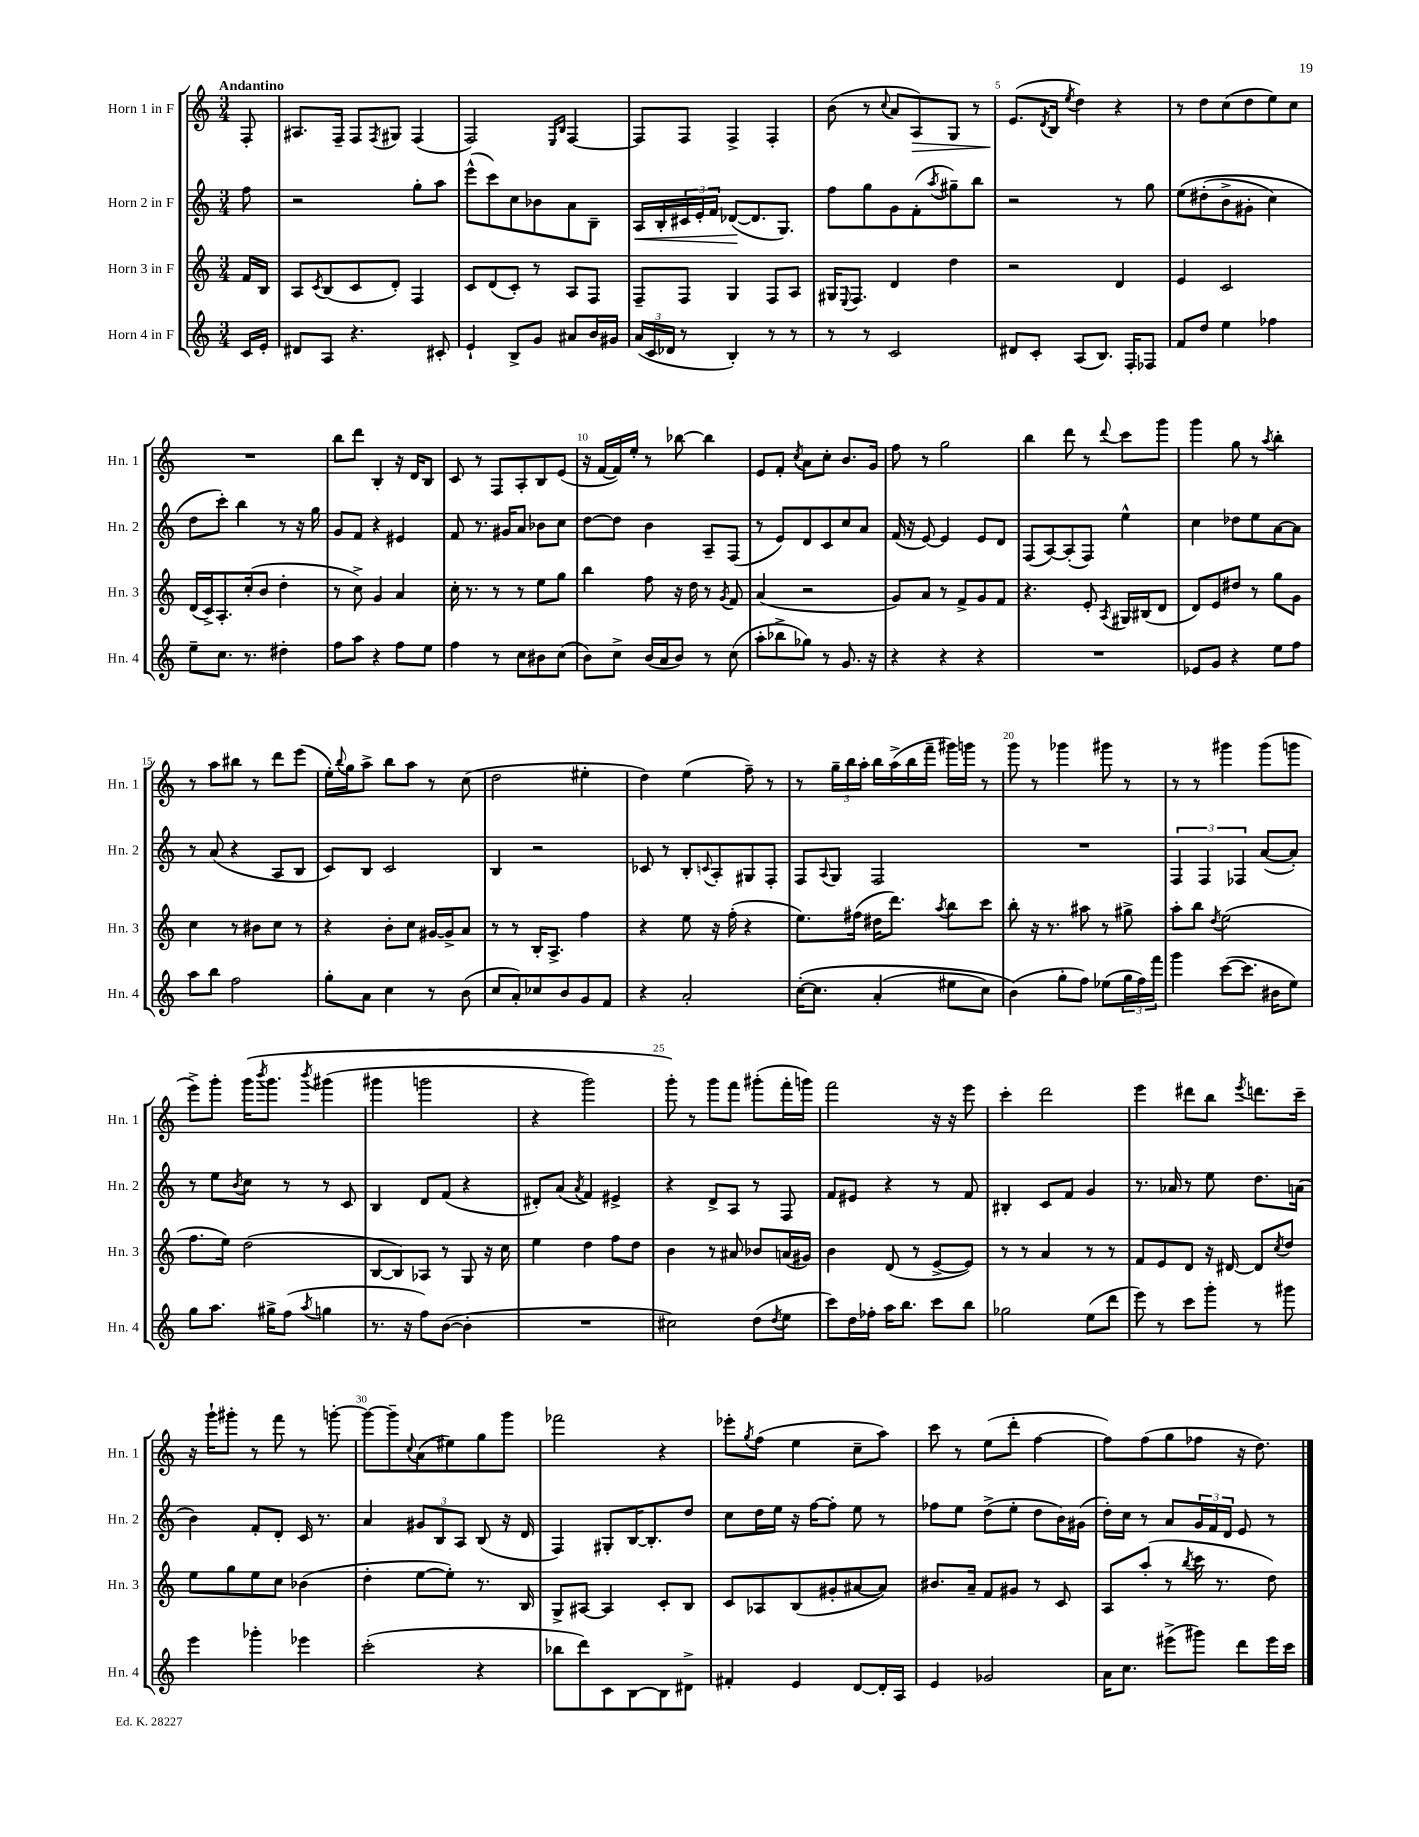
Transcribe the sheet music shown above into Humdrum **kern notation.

**kern	**kern	**kern	**dynam	**kern	**dynam
*part4	*part3	*part2	*part2	*part1	*part1
*staff4	*staff3	*staff2	*staff2	*staff1	*staff1
*I"Horn 4 in F	*I"Horn 3 in F	*I"Horn 2 in F	*	*I"Horn 1 in F	*
*I'Hn. 4	*I'Hn. 3	*I'Hn. 2	*	*I'Hn. 1	*
*clefG2	*clefG2	*clefG2	*	*clefG2	*
*k[]	*k[]	*k[]	*	*k[]	*
*M3/4	*M3/4	*M3/4	*	*M3/4	*
=	=	=	=	=	=
!	!	!	!	!LO:TX:a:B:t=Andantino	!
16c/LL	16f/LL	8ff\	.	8F'/	.
16e'/JJ	16B/JJ	.	.	.	.
=1	=1	=1	=1	=1	=1
8d#X/L	8A/L	2r	.	8.A#X/L	.
.	8qc/	.	.	.	.
8A/J	(8B/	.	.	.	.
.	.	.	.	16F~/Jk	.
4.r	8c/	.	.	8F/L	.
.	.	.	.	8qF/	.
.	8d'/J)	.	.	8G#X/J	.
.	4F/	8gg'\L	.	(4F/	.
8c#X'/	.	8aa\J	.	.	.
=2	=2	=2	=2	=2	=2
4e`/	8c/L	(8eee^^\L	.	2F/)	.
.	(8d/	8ccc\)	.	.	.
8B^/L	8c'/J)	8cc\	.	.	.
8g/J	8r	8b-X\	.	.	.
.	.	.	.	16qqE/LL	.
.	.	.	.	16qqB/JJ	.
8a#X/L	8A/L	8a\	.	[4F/	.
16b/L	8F/J	8B~\J	.	.	.
16g#X/JJ	.	.	.	.	.
=3	=3	=3	=3	=3	=3
!	!	!	!LO:HP:b	!	!
(24a/LL	8F~/L	16A/LL	<	8F/L]	.
24c/	.	.	.	.	.
.	.	16B'/	.	.	.
24d-X/JJ	.	.	.	.	.
8r	8F/J	24c#X/	.	8F/J	.
.	.	24e'/	.	.	.
.	.	24f/JJ	.	.	.
4B'/)	4G/	([8d-X/L	.	4F^/	.
.	.	8.d-/]	[	.	.
8r	8F/L	.	.	4F'/	.
.	.	8.G/J)	.	.	.
8r	8A/J	.	.	.	.
=4	=4	=4	=4	=4	=4
8r	16G#X/KL	8ff\L	.	(8b\	.
.	8qqE/	.	.	.	.
.	8.F/J	.	.	.	.
8r	.	8gg\	.	8r	.
.	.	.	.	8qqcc/	.
2c/	4d/	8g\	.	8a/L	.
!	!	!	!	!	!LO:HP:b
.	.	(8f'\	.	8A/)	>
.	.	8qaa/	.	.	.
.	4dd\	8gg#X~\)	.	8G/J	.
.	.	8bb\J	.	8r	.
=5	=5	=5	=5	=5	=5
8d#X/L	2r	2r	.	(8.e/L	.
8c'/J	.	.	.	.	.
.	.	.	.	8qd/	.
.	.	.	.	16B/Jk	]
.	.	.	.	8qee/	.
(8A/L	.	.	.	4dd\)	.
8.B/J)	.	.	.	.	.
.	4d/	8r	.	4r	.
16F'/KL	.	.	.	.	.
8F-X/J	.	8gg\	.	.	.
=6	=6	=6	=6	=6	=6
8f/L	4e/	(8ee\L	.	8r	.
8dd/J	.	(8dd#X'\	.	8dd\L	.
4ee\	2c/	8b^\	.	(8cc\	.
.	.	8g#X'\J	.	8dd\	.
4ff-X\	.	4cc\)	.	8ee\)	.
.	.	.	.	8cc\J	.
!!LO:LB:g=z
=7	=7	=7	=7	=7	=7
8ee~\L	(16d/LL	8dd\L	.	2.r	.
.	16c^/J)	.	.	.	.
8.cc\J	8.A'/	8ccc'\J)	.	.	.
.	.	4bb\	.	.	.
8.r	(16cc'/k	.	.	.	.
.	8b/J	.	.	.	.
4dd#X'\	4dd'\	8r	.	.	.
.	.	16r	.	.	.
.	.	16gg\	.	.	.
=8	=8	=8	=8	=8	=8
8ff\L	8r	8g/L	.	8bb\L	.
8aa\J	8cc^\)	8f/J	.	8ddd\J	.
4r	4g/	4r	.	4B'/	.
8ff\L	4a/	4e#X/	.	16r	.
.	.	.	.	16d/KL	.
8ee\J	.	.	.	8B/J	.
=9	=9	=9	=9	=9	=9
4ff\	16cc'\	8f/	.	8c/	.
.	8.r	.	.	.	.
.	.	8.r	.	8r	.
8r	8r	.	.	8F/L	.
.	.	16g#X/KL	.	.	.
8cc\L	8r	8a/J	.	8A'/	.
8b#X\	8ee\L	8b-X\L	.	8B/	.
(8cc\J	8gg\J	8cc\J	.	(8e/J	.
=10	=10	=10	=10	=10	=10
8b\L)	4bb\	[8dd\L	.	16r	.
.	.	.	.	[16f/LL	.
8cc^\J	.	8dd\J]	.	16f/])	.
.	.	.	.	16ee'/JJ	.
(16b/LL	8ff\	4b\	.	8r	.
16a/J	.	.	.	.	.
8b/J)	16r	.	.	[8bb-X\	.
.	16dd\	.	.	.	.
8r	8r	8A~/L	.	4bb-\]	.
.	8qg/	.	.	.	.
(8cc\	8f/	(8F/J	.	.	.
=11	=11	=11	=11	=11	=11
8aa'\L	(4a/	8r	.	8e/L	.
8bb-X^\	.	8e/L)	.	8f'/J	.
.	.	.	.	8qcc/	.
8gg-X\J)	2r	8d/	.	8a\L	.
8r	.	8c/	.	8cc'\J	.
8.g/	.	8cc/	.	8.b/L	.
.	.	8a/J	.	.	.
16r	.	.	.	16g/Jk	.
=12	=12	=12	=12	=12	=12
4r	8g/L)	(16f/	.	8ff\	.
.	.	16r	.	.	.
.	8a/J	[8e/)	.	8r	.
4r	8r	4e/]	.	2gg\	.
.	8f^/L	.	.	.	.
4r	8g/	8e/L	.	.	.
.	8f/J	8d/J	.	.	.
=13	=13	=13	=13	=13	=13
2.r	4.r	(8F/L	.	4bb\	.
.	.	[8A/)	.	.	.
.	.	(8A'/]	.	8ddd\	.
.	8e'/	8F/J)	.	8r	.
.	8qA/	.	.	8qqddd/	.
.	16G#X/LL	4ee^^\	.	8ccc\L	.
.	(16B#X/J	.	.	.	.
.	8d/J	.	.	8ggg\J	.
=14	=14	=14	=14	=14	=14
8e-X/L	8d/L)	4cc\	.	4ggg\	.
8g/J	8e/	.	.	.	.
4r	8dd#X/J	8dd-X\L	.	8gg\	.
.	8r	8ee\	.	8r	.
.	.	.	.	8qaa/	.
8ee\L	8gg\L	[8a\	.	4bb'\	.
8ff\J	8g\J	8a\J]	.	.	.
!!LO:LB:g=z
=15	=15	=15	=15	=15	=15
8aa\L	4cc\	8r	.	8r	.
8bb\J	.	(8a/	.	8aa\L	.
2ff\	8r	4r	.	8bb#X\J	.
.	8b#X\L	.	.	8r	.
.	8cc\J	8A/L	.	8ddd\L	.
.	8r	8B/J	.	(8eee\J	.
=16	=16	=16	=16	=16	=16
8gg'\L	4r	8c/L)	.	16ee'\LL)	.
.	.	.	.	8qqbb/	.
.	.	.	.	16gg\J	.
8a\J	.	8B/J	.	8aa^\J	.
4cc\	8b'\L	2c/	.	8bb\L	.
.	8cc\J	.	.	8aa\J	.
8r	[16g#X/LL	.	.	8r	.
.	16g#^/J]	.	.	.	.
(8b\	8a/J	.	.	(8cc\	.
=17	=17	=17	=17	=17	=17
8cc/L	8r	4B/	.	2dd\	.
8a'/)	8r	.	.	.	.
8cc-X/	16B'/KL	2r	.	.	.
.	8.A^/J	.	.	.	.
8b/	.	.	.	.	.
8g/	4ff\	.	.	4ee#X'\	.
8f/J	.	.	.	.	.
=18	=18	=18	=18	=18	=18
4r	4r	8c-X/	.	4dd\)	.
.	.	8r	.	.	.
2a'/	8ee\	8B'/L	.	(4ee\	.
.	.	8qqcn/	.	.	.
.	16r	8A'/	.	.	.
.	(16ff'\	.	.	.	.
.	4r	8G#X/	.	8ff~\)	.
.	.	8F'/J	.	8r	.
=19	=19	=19	=19	=19	=19
([16cc'\KL	8.ee\L)	8F/L	.	8r	.
8.cc\J]	.	.	.	.	.
.	.	8qqA/	.	.	.
.	.	8G/J	.	24gg~\LL	.
.	.	.	.	24bb\	.
.	(16ff#X\Jk	.	.	.	.
.	.	.	.	24aa'\JJ	.
(4a'/	16dd#X\KL	2F/	.	16bb\LL	.
.	8.ddd\J)	.	.	(16aa^\	.
.	.	.	.	16bb\	.
.	.	.	.	16fff~\JJ	.
.	8qaa/	.	.	.	.
8ee#X\L	8bb\L	.	.	16ggg#X\LL)	.
.	.	.	.	16gggn\JJ	.
8cc\J)	8ccc\J	.	.	8r	.
=20	=20	=20	=20	=20	=20
(4b\)	8bb'\	2.r	.	8ggg\	.
.	16r	.	.	8r	.
.	8.r	.	.	.	.
8gg'\L	.	.	.	4ggg-X\	.
8ff\J)	8aa#X\	.	.	.	.
(8ee-X\L	8r	.	.	8ggg#X\	.
24gg\L	8gg#X^\	.	.	8r	.
24ff\)	.	.	.	.	.
24fff\JJ	.	.	.	.	.
=21	=21	=21	=21	=21	=21
4ggg\	8aa'\L	6F/	.	8r	.
.	8bb\J	.	.	8r	.
.	.	6F/	.	.	.
.	8qdd/	.	.	.	.
([8ccc\L	(2ee\	.	.	4ggg#X\	.
.	.	6F-X/	.	.	.
8.ccc\J]	.	.	.	.	.
.	.	([8a/L	.	(8ggg#\L	.
16b#X\KL	.	.	.	.	.
8ee\J)	.	8a'/J])	.	8gggn\J	.
!!LO:LB:g=z
=22	=22	=22	=22	=22	=22
8gg\L	8.ff\L	8r	.	8eee^\L)	.
8.aa\J	.	8ee\L	.	8ggg'\J	.
.	16ee\Jk)	.	.	.	.
.	.	8qb/	.	.	.
.	(2dd\	8cc\J	.	(16ggg\KL	.
.	.	.	.	8qbbb/	.
16gg#X^\KL	.	.	.	8.ggg\J	.
(8ff\J	.	8r	.	.	.
8qaa/	.	.	.	8qbbb/	.
4ggn\	.	8r	.	(4ggg#X\	.
.	.	8c/	.	.	.
=23	=23	=23	=23	=23	=23
8.r	[8B/L	4B/	.	4ggg#X\	.
.	8B/])	.	.	.	.
16r	.	.	.	.	.
8ff\L)	8A-X/J	8d/L	.	2gggn\	.
([8b\J	8r	(8f/J	.	.	.
4b'\]	8G/	4r	.	.	.
.	16r	.	.	.	.
.	16cc\	.	.	.	.
=24	=24	=24	=24	=24	=24
2.r	4ee\	8d#X'/L)	.	4r	.
.	.	(8a/J	.	.	.
.	.	8qa/	.	.	.
.	4dd\	4f/)	.	2ggg\)	.
.	8ff\L	4e#X^/	.	.	.
.	8dd\J	.	.	.	.
=25	=25	=25	=25	=25	=25
2cc#X\)	4b\	4r	.	8ggg'\)	.
.	.	.	.	8r	.
.	8r	8d^/L	.	8ggg\L	.
.	8a#X/	8A/J	.	8fff\J	.
(8dd\L	8b-X/L	8r	.	(8ggg#X'\L	.
8qdd/	.	.	.	.	.
8ee\J	(16an/L	8F/	.	16fff'\L	.
.	16g#X/JJ)	.	.	16gggn\JJ)	.
=26	=26	=26	=26	=26	=26
8ccc\L)	4b\	8f/L	.	2fff\	.
16dd\L	.	8e#X/J	.	.	.
16ff-X'\JJ	.	.	.	.	.
16aa\KL	(8d/	4r	.	.	.
8.bb\J	.	.	.	.	.
.	8r	.	.	.	.
8ccc\L	[8e^/L	8r	.	16r	.
.	.	.	.	16r	.
8bb\J	8e/J])	8f/	.	8eee\	.
=27	=27	=27	=27	=27	=27
2gg-X\	8r	4B#X'/	.	4ccc'\	.
.	8r	.	.	.	.
.	4a/	8c/L	.	2ddd\	.
.	.	8f/J	.	.	.
(8ee\L	8r	4g/	.	.	.
8ddd\J	8r	.	.	.	.
=28	=28	=28	=28	=28	=28
8eee\)	8f/L	8.r	.	4eee\	.
8r	8e/	.	.	.	.
.	.	16a-X/	.	.	.
8ccc\L	8d/J	8r	.	8ddd#X\L	.
8ggg'\J	16r	8ee\	.	8bb\J	.
.	[16d#X/	.	.	.	.
.	.	.	.	8qeee/	.
8r	8d#/L]	8.dd\L	.	8.dddn\L	.
.	8qcc/	.	.	.	.
8ggg#X\	8dd/J	.	.	.	.
.	.	(16an\Jk	.	16ccc~\Jk	.
!!LO:LB:g=z
=29	=29	=29	=29	=29	=29
4eee\	8ee\L	4b\)	.	16r	.
.	.	.	.	16ggg`\KL	.
.	8gg\	.	.	8ggg#X'\J	.
4ggg-X'\	8ee\	8f'/L	.	8r	.
.	8cc\J	8d'/J	.	8fff\	.
4eee-X\	(4b-X\	16c/	.	8r	.
.	.	8.r	.	.	.
.	.	.	.	[8gggn'\	.
=30	=30	=30	=30	=30	=30
(2ccc'\	4dd'\	4a/	.	8ggg\L_	.
.	.	.	.	8ggg~\]	.
.	.	.	.	8qqcc/	.
.	[8ee\L	12g#X/L	.	(8a\	.
.	.	12B/	.	.	.
.	8ee'\J])	.	.	8ee#X\)	.
.	.	12A/J	.	.	.
4r	8.r	(8B/	.	8gg\	.
.	.	16r	.	8ggg\J	.
.	16B/	16d/	.	.	.
=31	=31	=31	=31	=31	=31
8bb-X\L	8G^/L	4F/)	.	2fff-X\	.
8ddd\)	[8A#X/J	.	.	.	.
8c\	4A#/]	8G#X'/L	.	.	.
[8B\	.	[16B/K	.	.	.
.	.	8.B'/]	.	.	.
8B\]	8c'/L	.	.	4r	.
8d#X^\J	8B/J	8dd/J	.	.	.
=32	=32	=32	=32	=32	=32
4f#X'/	8c/L	8cc\L	.	8eee-X'\L	.
.	.	.	.	8qgg/	.
.	8A-X/	16dd\L	.	(8ff\J	.
.	.	16ee\JJ	.	.	.
4e/	(8B/	16r	.	4ee\	.
.	.	[16ff\KL	.	.	.
.	8g#X'/	8ff'\J]	.	.	.
[8d/L	[8a#X/	8ee\	.	8cc~\L	.
16d'/L]	8a#/J])	8r	.	8aa\J)	.
16A/JJ	.	.	.	.	.
=33	=33	=33	=33	=33	=33
4e/	8.b#X/L	8ff-X\L	.	8ccc\	.
.	.	8ee\J	.	8r	.
.	16a~/Jk	.	.	.	.
2g-X/	8f/L	(8dd^\L	.	(8ee\L	.
.	8g#X/J	8ee'\J	.	8ddd'\J	.
.	8r	8dd\L	.	[4ff\	.
.	8c/	16b\L)	.	.	.
.	.	(16g#X\JJ	.	.	.
=34	=34	=34	=34	=34	=34
16a\KL	8A/L	16dd'\LL)	.	8ff\L])	.
8.cc\J	.	16cc\JJ	.	.	.
.	(8aa'/J	8r	.	(8ff\	.
(8eee#X^\L	8r	8a/L	.	8gg\	.
.	8qbb/	.	.	.	.
8ggg#X\J)	16ccc\	24g/L	.	8ff-X\J	.
.	.	24f/	.	.	.
.	8.r	.	.	.	.
.	.	24d/JJ	.	.	.
8ddd\L	.	8e/	.	16r	.
.	.	.	.	8.dd\)	.
16eee#\L	8dd\)	8r	.	.	.
16ccc\JJ	.	.	.	.	.
==	==	==	==	==	==
*-	*-	*-	*-	*-	*-
